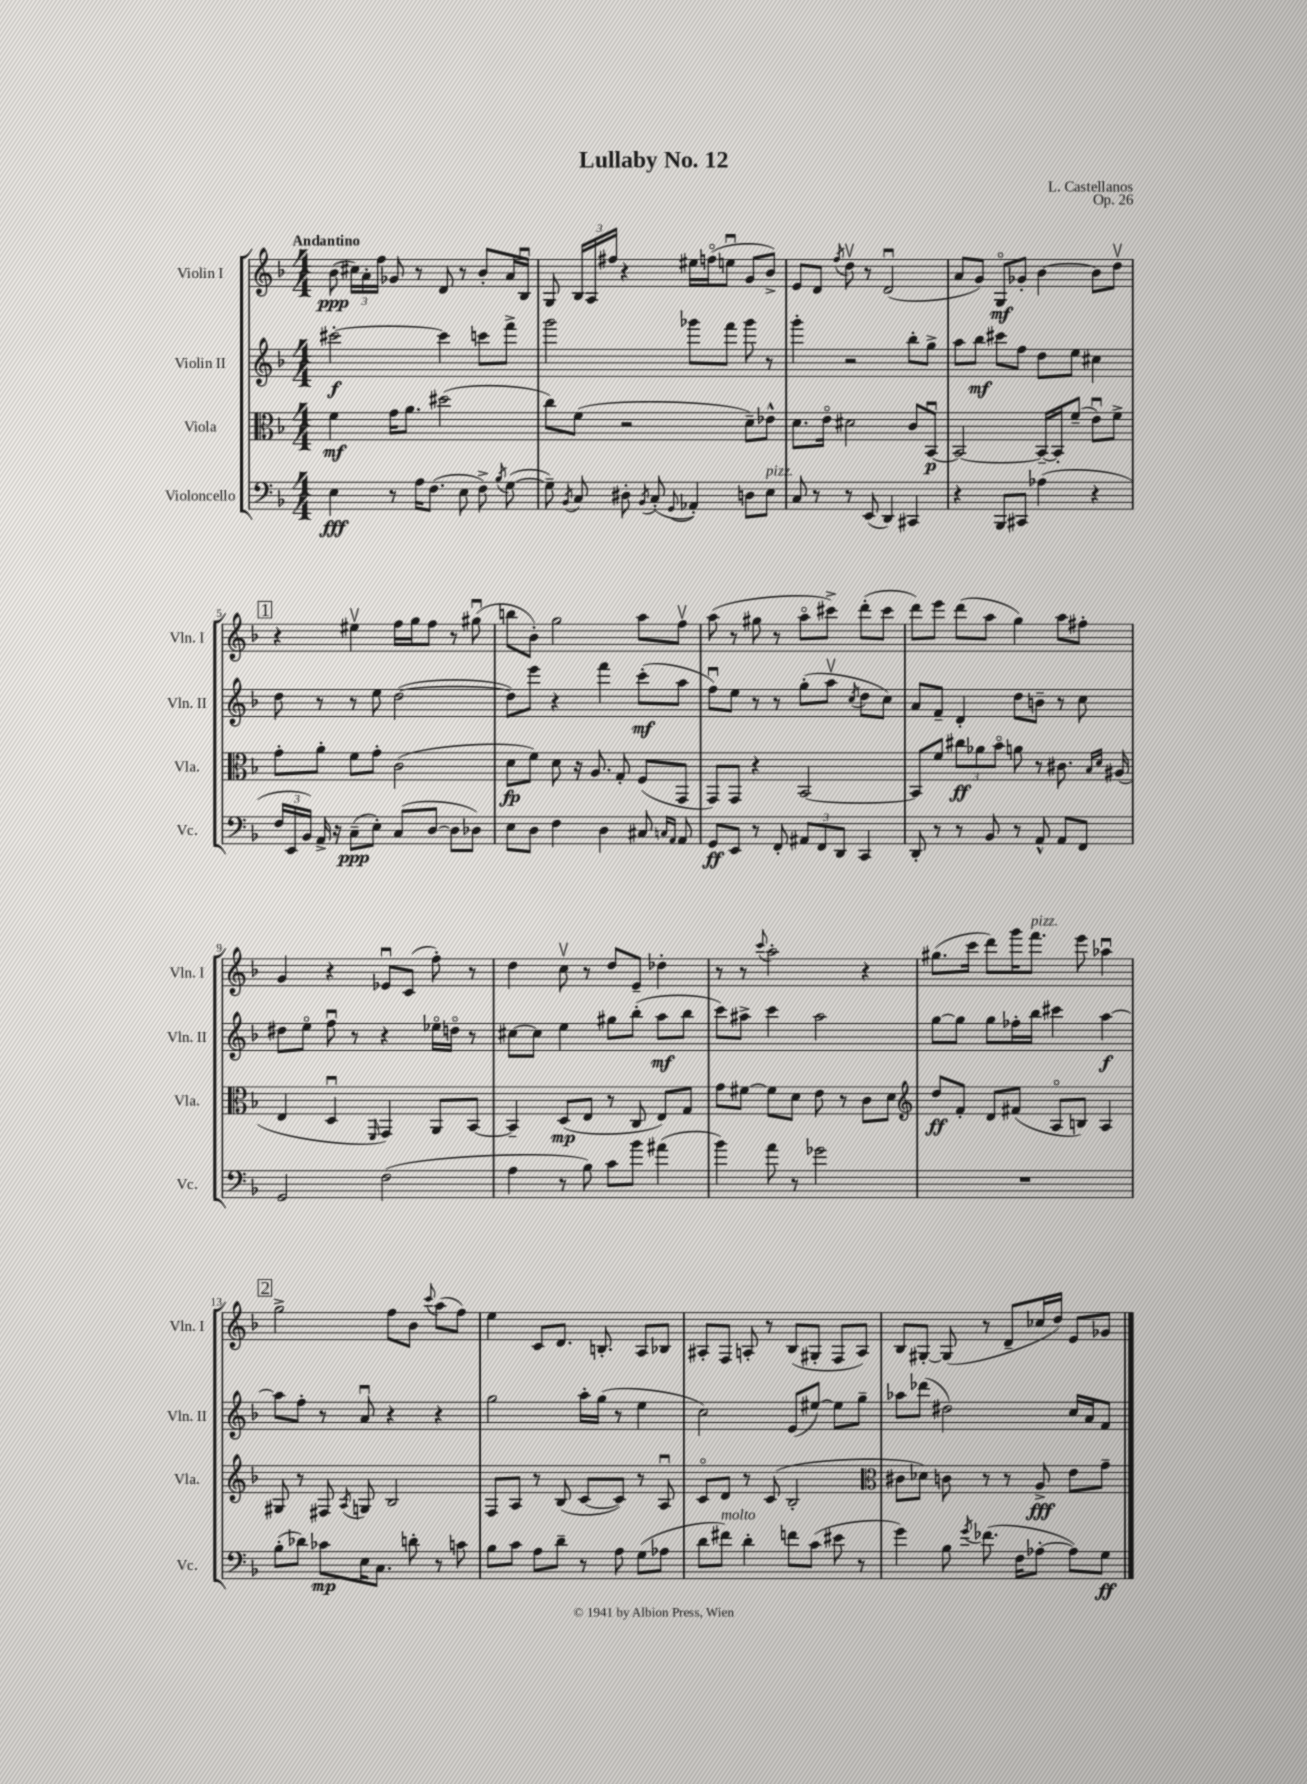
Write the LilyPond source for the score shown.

\header { title = "Lullaby No. 12" composer = "L. Castellanos" opus = "Op. 26" }
<<
\new StaffGroup <<
\new Staff = "s0" \with { instrumentName = "Violin I" shortInstrumentName = "Vln. I" } {
    \clef treble \key f \major \numericTimeSignature \time 4/4 \tempo "Andantino"
    \autoBeamOff bes'8\ppp( \tuplet 3/2 { cis''16[) a'16-. f''16] } ges'8 r8 d'8 r8 bes'8[-. a'16 bes16]\downbow |
    g8 \tuplet 3/2 { bes16[ a16 fis''16] } r4 eis''16[ f''16\flageolet( e''8]\downbow g'8[ bes'8]->) |
    e'8[ d'8] \acciaccatura { f''8 } d''8\upbow r8 d'2\downbow( |
    a'8[ g'8]) g8[\flageolet\mf ges'8]-. bes'4~ bes'8[ d''8]\upbow |
    \mark \markup { \box "1" } r4 eis''4\upbow f''16[ g''16 f''8] r8 gis''8\downbow( |
    b''8[ bes'8]-.) g''2 a''8[ f''8]\upbow |
    a''8( r8 gis''8 r8 a''8[\flageolet cis'''8]->) d'''8[-.( cis'''8] |
    d'''8[) e'''8] d'''8[( a''8] g''4) a''8[ fis''8]-. |
    g'4 r4 ees'8[\downbow c'8]( f''8-.) r8 |
    d''4 c''8\upbow r8 d''8[ e'8]-- des''4-. |
    r8 r8 \appoggiatura { c'''8 } a''2-. r4 |
    gis''8.[( c'''16] d'''8[) g'''16 f'''8.]^\markup { \italic "pizz." } e'''8 aes''4\downbow |
    \mark \markup { \box "2" } g''2-> f''8[ bes'8] \appoggiatura { c'''8 } a''8[( f''8]) |
    e''4 c'8[ d'8.] b8.-. a8[ bes8] |
    ais8[-. f8] a8-. r8 bes8[( gis8]-. f8[ a8]) |
    bes8[ gis8]~-. gis8( r8 d'8[-- ces''16 d''16]) e'8[ ges'8] \bar "|." |
}
\new Staff = "s1" \with { instrumentName = "Violin II" shortInstrumentName = "Vln. II" } {
    \clef treble \key f \major \numericTimeSignature \time 4/4
    \autoBeamOff cis'''2~-.\f cis'''4 c'''8[ f'''8]-> |
    g'''2 ges'''8[ f'''8] ges'''8 r8 |
    g'''4-. r2 bes''8[-. g''8]-> |
    a''8[ bes''8]\mf cis'''8[ f''8] d''8[ e''8] cis''4 |
    \mark \markup { \box "1" } d''8 r8 r8 e''8 d''2~( |
    d''8[) e'''8] r4 f'''4 c'''8[-.\mf( a''8] |
    f''8[\downbow) e''8] r8 r8 g''8[-.( a''8]\upbow \acciaccatura { c''8 } d''8[ c''8]) |
    a'8[ f'8]-- d'4-. d''8[ b'8]-- r8 c''8 |
    dis''8[ e''8]\flageolet f''8\downbow r8 r4 ees''16[\flageolet d''16]\flageolet r8 |
    cis''8[~ cis''8] e''4 gis''8[ bes''8]-.( a''8[\mf bes''8] |
    c'''8[) ais''8]-> c'''4 ais''2 |
    g''8[~ g''8] g''8[ fes''16-. bes''16] cis'''4 a''4~\f |
    \mark \markup { \box "2" } a''8[ f''8]-. r8 a'8\downbow r4 r4 |
    g''2 a''16[-. g''16]( r8 e''4 |
    c''2) e'8[( eis''8]~) eis''8[ g''8]-- |
    aes''8[ des'''8]( dis''2) c''16[ a'16 f'8] \bar "|." |
}
\new Staff = "s2" \with { instrumentName = "Viola" shortInstrumentName = "Vla." } {
    \clef alto \key f \major \numericTimeSignature \time 4/4
    \autoBeamOff f'4\mf g'16[ a'8.] dis''2( |
    c''8[) f'8]( r2 d'8[--) ees'8]-^ |
    d'8.[ e'16]\flageolet dis'2 c'8[ bes,8]~\downbow\p |
    bes,2~ bes,16[~-- bes,16-. f'8]--( e'8[\downbow) f'8]-> |
    \mark \markup { \box "1" } g'8[-. a'8]-. f'8[ g'8]-. c'2( |
    d'8[\fp f'8]) d'8 r16 a8. g8-. f8[( g,8] |
    g,8[) g,8] r4 bes,2~ |
    bes,8[ f'8] \tuplet 3/2 { cis''8[\ff aes'8 bes'8]\flageolet } a'8 r8 cis'8. \grace { bes16[ d'16] } ais16( |
    e4 d4\downbow \grace { f,16 } g,4) a,8[ bes,8]~ |
    bes,4-- d8[\mp( e8] r8 c8 e8[) g8] |
    g'8[ fis'8]~ fis'8[ d'8] e'8 r8 c'8[ d'8] |
    \clef treble d''8[\ff f'8]-. d'8[ fis'8]( a8[\flageolet b8]) a4 |
    \mark \markup { \box "2" } gis8 r8 fis8 \acciaccatura { a8 } g8 bes2 |
    f8[ a8] r8 bes8( c'8[~ c'8]) r8 a8\downbow |
    c'8[\flageolet d'8] r8 c'8( bes2-. |
    \clef alto cis'8[ des'8]) c'8 r8 r8 a8->\fff e'8[ g'8]-- \bar "|." |
}
\new Staff = "s3" \with { instrumentName = "Violoncello" shortInstrumentName = "Vc." } {
    \clef bass \key f \major \numericTimeSignature \time 4/4
    \autoBeamOff e4\fff r8 a16[ f8.]( e8 f8->) \acciaccatura { bes8 } g8~( |
    g8--) \acciaccatura { bes,8 } c8 dis8-. \acciaccatura { bes,8 } c8-.( \appoggiatura { g,8 } aes,4-.) d8[ e8]^\markup { \italic "pizz." } |
    c8 r8 r8 e,8( d,4) cis,4 |
    r4 bes,,8[ cis,8] aes4( r4 |
    \mark \markup { \box "1" } \tuplet 3/2 { f16[ e,16 bes,16]) } a,16-> r16 c8[--\ppp( e8]-.) c8[( d8]~ d8[ des8]) |
    e8[ d8] f4 d4 cis8 \grace { c16[ a,16] } a,8 |
    g,8[\ff e,8] r8 f,8-. \tuplet 3/2 { ais,8[ f,8 d,8] } c,4 |
    d,8-. r8 r8 bes,8 r8 a,8-^ a,8[ f,8] |
    g,2 f2( |
    a4 r8 bes8) c'8[ bes'8] ais'4( |
    bes'4) a'8 r8 ges'2 |
    R1 |
    \mark \markup { \box "2" } bes8[-.( des'8]) ces'8[\mp e16 c8.] d'8-. r8 c'8 |
    bes8[ c'8] a8[ d'8]-- r8 a8 g8[( aes8] |
    d'8[ fis'8]^\markup { \italic "molto" }) d'4-. f'8[ c'8]( eis'8 r8 |
    g'4) bes8 \acciaccatura { g'8 } fes'8.( f16[ aes8]~-. aes8[) g8]\ff \bar "|." |
}
>>
>>
